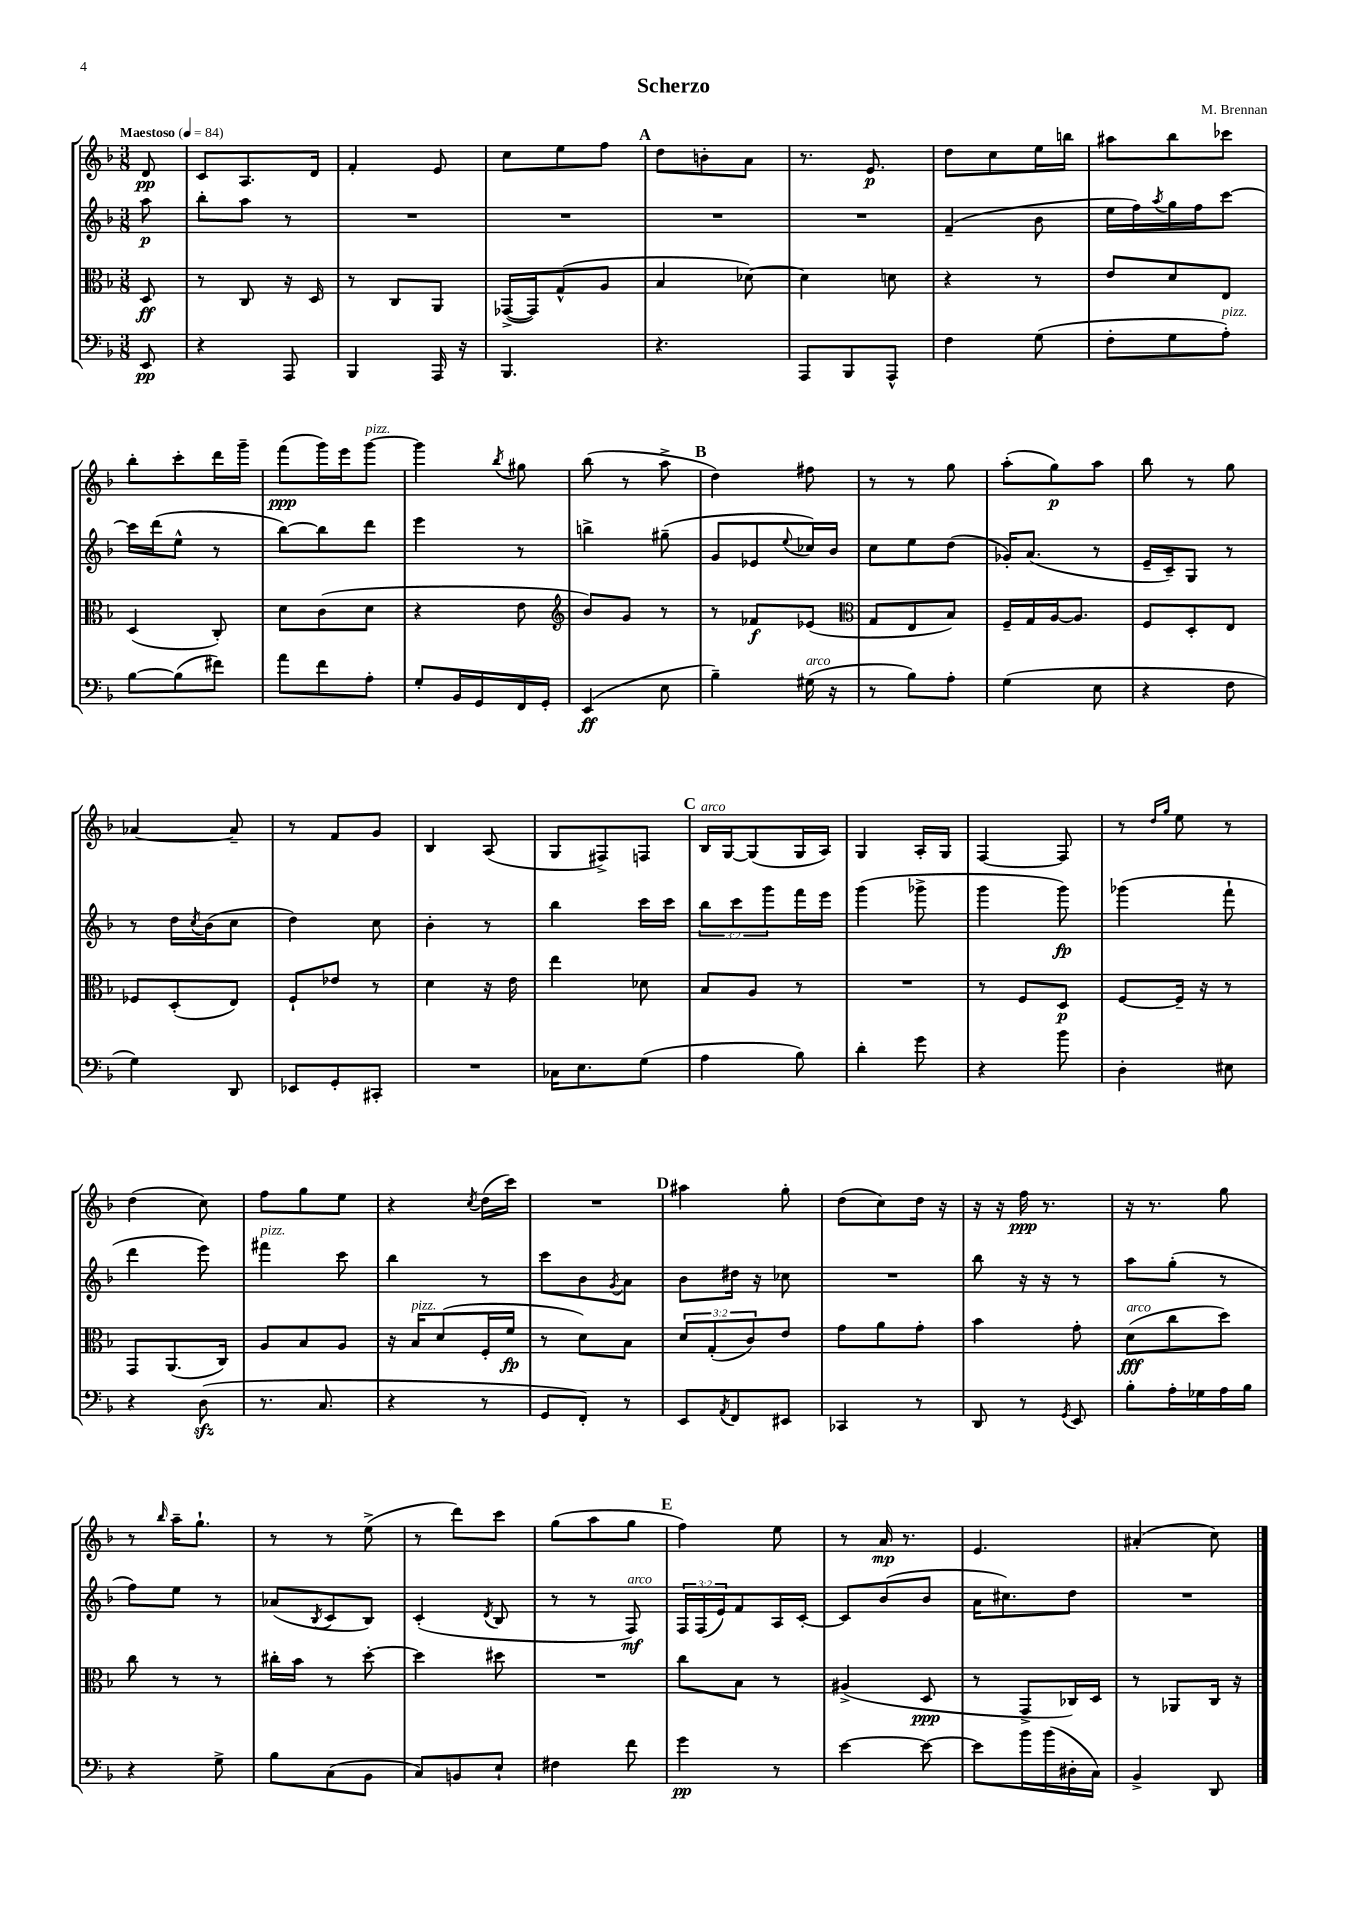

**kern	**kern	**kern	**kern
*staff4	*staff3	*staff2	*staff1
*clefF4	*clefC3	*clefG2	*clefG2
*k[b-]	*k[b-]	*k[b-]	*k[b-]
*M3/8	*M3/8	*M3/8	*M3/8
*MM84	*MM84	*MM84	*MM84
8EE/	8D/	8aa\	8d/
=	=	=	=
4r	8r	8bb-'\L	8c/L
.	8C/	8aa\J	8.A/
8AAA/	16r	8r	.
.	16D/	.	16d/Jk
=	=	=	=
4BBB-/	8r	4.r	4f'/
.	8C/L	.	.
16AAA/	8AA/J	.	8e/
16r	.	.	.
=	=	=	=
4.BBB-/	([16GG-^/LL	4.r	8cc\L
.	16GG-/]J)	.	.
.	(8G^^/	.	8ee\
.	8A/J	.	8ff\J
=	=	=	=
4.r	4B-/	4.r	8dd\L
.	.	.	8b'\
.	[8d-\)	.	8a\J
=	=	=	=
8AAA/L	4d-\]	4.r	8.r
8BBB-/	.	.	.
.	.	.	8.e/
8AAA^^/J	8d\	.	.
=	=	=	=
4F\	4r	(4f~/	8dd\L
.	.	.	8cc\
(8G\	8r	8b-\	16ee\L
.	.	.	16bb\JJ
=	=	=	=
8F'\L	8e/L	16ee\LL	8aa#\L
.	.	16ff\)	.
.	.	8qaa/	.
8G\	8d/	16gg\	8bb-\
.	.	16ff\J	.
8A'\J)	8E/J	[8ccc\J	8ccc-\J
=	=	=	=
[8B-\L	(4D/	16ccc\]LL	8bb-'\L
.	.	(16ddd\J	.
(8B-\]	.	8ee^^\J	8ccc'\
8f#\J)	8C'/)	8r	16ddd\L
.	.	.	16ggg~\JJ
=	=	=	=
8a\L	8d\L	[8bb-\L)	(8fff\L
8f\	(8c\	8bb-\]	16ggg\L)
.	.	.	16eee\J
8A'\J	8d\J	8ddd\J	[8ggg\J
=	=	=	=
8G'/L	4r	4eee\	4ggg\]
16BB-/L	.	.	.
16GG/	.	.	.
.	.	.	8qbb-/
16FF/	8e\	8r	8gg#\
16GG'/JJ	.	.	.
=	=	=	=
*	*clefG2	*	*
(4EE/	8b-/L)	4bb^\	(8bb-\
.	8g/J	.	8r
8E\	8r	(8gg#~\	8aa^\
=	=	=	=
4B-~\)	8r	8g/L	4dd\)
.	8f-/L	8e-/	.
.	.	8qqee/	.
(16G#\	(8e-/J	16cc-/L)	8ff#\
16r	.	16b-/JJ	.
=	=	=	=
*	*clefC3	*	*
8r	8G/L	8cc\L	8r
8B-\L)	8E/	8ee\	8r
8A'\J	8B-/J)	(8dd\J	8gg\
=	=	=	=
(4G\	16F~/LL	16g-'/LK)	(8aa'\L
.	16G/	(8.a/J	.
.	[16A/J	.	8gg\)
.	8.A/]J	.	.
8E\	.	8r	8aa\J
=	=	=	=
4r	8F/L	16e~/LL	8bb-\
.	.	16c~/J)	.
.	8D'/	8G/J	8r
8F\	8E/J	8r	8gg\
=	=	=	=
4G\)	8F-/L	8r	[4a-/
.	(8D'/	16dd\LL	.
.	.	8qcc/	.
.	.	(16b-\J	.
8DD/	8E/J)	8cc\J	8a-~/]
=	=	=	=
8EE-/L	8F`/L	4dd\)	8r
8GG'/	8e-/J	.	8f/L
8CC#'/J	8r	8cc\	8g/J
=	=	=	=
4.r	4d\	4b-'\	4B-/
.	16r	8r	(8A/
.	16e\	.	.
=	=	=	=
16C-\LK	4ee\	4bb-\	8G/L
8.E\	.	.	.
.	.	.	8F#^/)
(8G\J	8d-\	16ccc\LL	8F/J
.	.	16ccc\JJ	.
=	=	=	=
4A\	8B-/L	12bb-\L	16B-/LL
.	.	.	[16G/J
.	.	12ccc\	.
.	8A/J	.	(8G/]
.	.	12ggg\	.
8B-\)	8r	16fff\L	16G/L
.	.	16eee\JJ	16A/JJ)
=	=	=	=
4d'\	4.r	(4ggg\	4G/
8g\	.	8ggg-^\	16A'/LL
.	.	.	16G/JJ
=	=	=	=
4r	8r	4ggg\	[4F/
.	8F/L	.	.
8b-\	8D/J	8ggg\)	8F/]
=	=	=	=
4D'\	[8F/L	(4ggg-\	8r
.	.	.	16qqdd/LL
.	.	.	16qqgg/JJ
.	16F~/]Jk	.	8ee\
.	16r	.	.
8E#\	8r	8fff`\	8r
=	=	=	=
4r	8GG/L	4ddd\	(4dd\
.	(8.AA/	.	.
(8D\	.	8eee\)	8cc\)
.	16C/Jk)	.	.
=	=	=	=
8.r	8A/L	4fff#\	8ff\L
.	8B-/	.	8gg\
8.C/	.	.	.
.	8A/J	8ccc\	8ee\J
=	=	=	=
4r	16r	4bb-\	4r
.	16B-/LK	.	.
.	(8d/	.	.
.	.	.	8qcc/
8r	16F'/L	8r	(16dd\LL
.	16f/JJ	.	16ccc\JJ)
=	=	=	=
8GG/L	8r	8ccc\L	4.r
8FF'/J)	8d\L)	8b-\	.
.	.	8qg/	.
8r	8B-\J	8a\J	.
=	=	=	=
8EE/L	12d/L	8b-\L	4aa#\
.	(12G'/	.	.
8qAA/	.	.	.
8FF/	.	16dd#\Jk	.
.	12c/)	.	.
.	.	16r	.
8EE#/J	8e/J	8cc-\	8gg'\
=	=	=	=
4CC-/	8g\L	4.r	(8dd\L
.	8a\	.	8cc\)
8r	8g'\J	.	16dd\Jk
.	.	.	16r
=	=	=	=
8DD/	4b-\	8bb-\	16r
.	.	.	16r
8r	.	16r	16ff\
.	.	16r	8.r
8qGG/	.	.	.
8EE/	8g'\	8r	.
=	=	=	=
8B-'\L	(8d\L	8aa\L	16r
.	.	.	8.r
16A'\L	8cc\	(8gg'\J	.
16G-\	.	.	.
16A\	8dd\J)	8r	8gg\
16B-\JJ	.	.	.
=	=	=	=
4r	8cc\	8ff\L)	8r
.	.	.	16qqbb-/
.	8r	8ee\J	16aa~\LK
.	.	.	8.gg`\J
8G^\	8r	8r	.
=	=	=	=
8B-\L	16cc#'\LL	(8a-/L	8r
.	16b-\JJ	.	.
.	.	8qB-/	.
(8C\	8r	8c/	8r
8BB-\J	[8dd'\	8B-/J)	(8ee^\
=	=	=	=
8C/L)	4dd\]	(4c'/	8r
8BB/	.	.	8ddd\L)
.	.	8qd/	.
8E`/J	8dd#\	8B-/	8ccc\J
=	=	=	=
4F#\	4.r	8r	(8gg\L
.	.	8r	8aa\
8f\	.	8F/)	8gg\J
=	=	=	=
4g\	8cc\L	24F/LL	4ff\)
.	.	(24F/	.
.	.	24e/J)	.
.	8B-\J	8f/	.
8r	8r	16A/L	8ee\
.	.	[16c'/JJ	.
=	=	=	=
[4e\	(4A#^/	8c/]L	8r
.	.	(8b-/	16a/
.	.	.	8.r
8e\_	8D/	8b-/J	.
=	=	=	=
8e\]L	8r	16a\LK	4.e/
.	.	8.cc#\)	.
16b-\L	8GG^/L	.	.
(16b-\	.	.	.
16D#'\	16C-/L)	8dd\J	.
16C\JJ)	16D/JJ	.	.
=	=	=	=
4BB-^/	8r	4.r	(4a#'/
.	8AA-/L	.	.
8DD/	16C/Jk	.	8cc\)
.	16r	.	.
==	==	==	==
*-	*-	*-	*-
